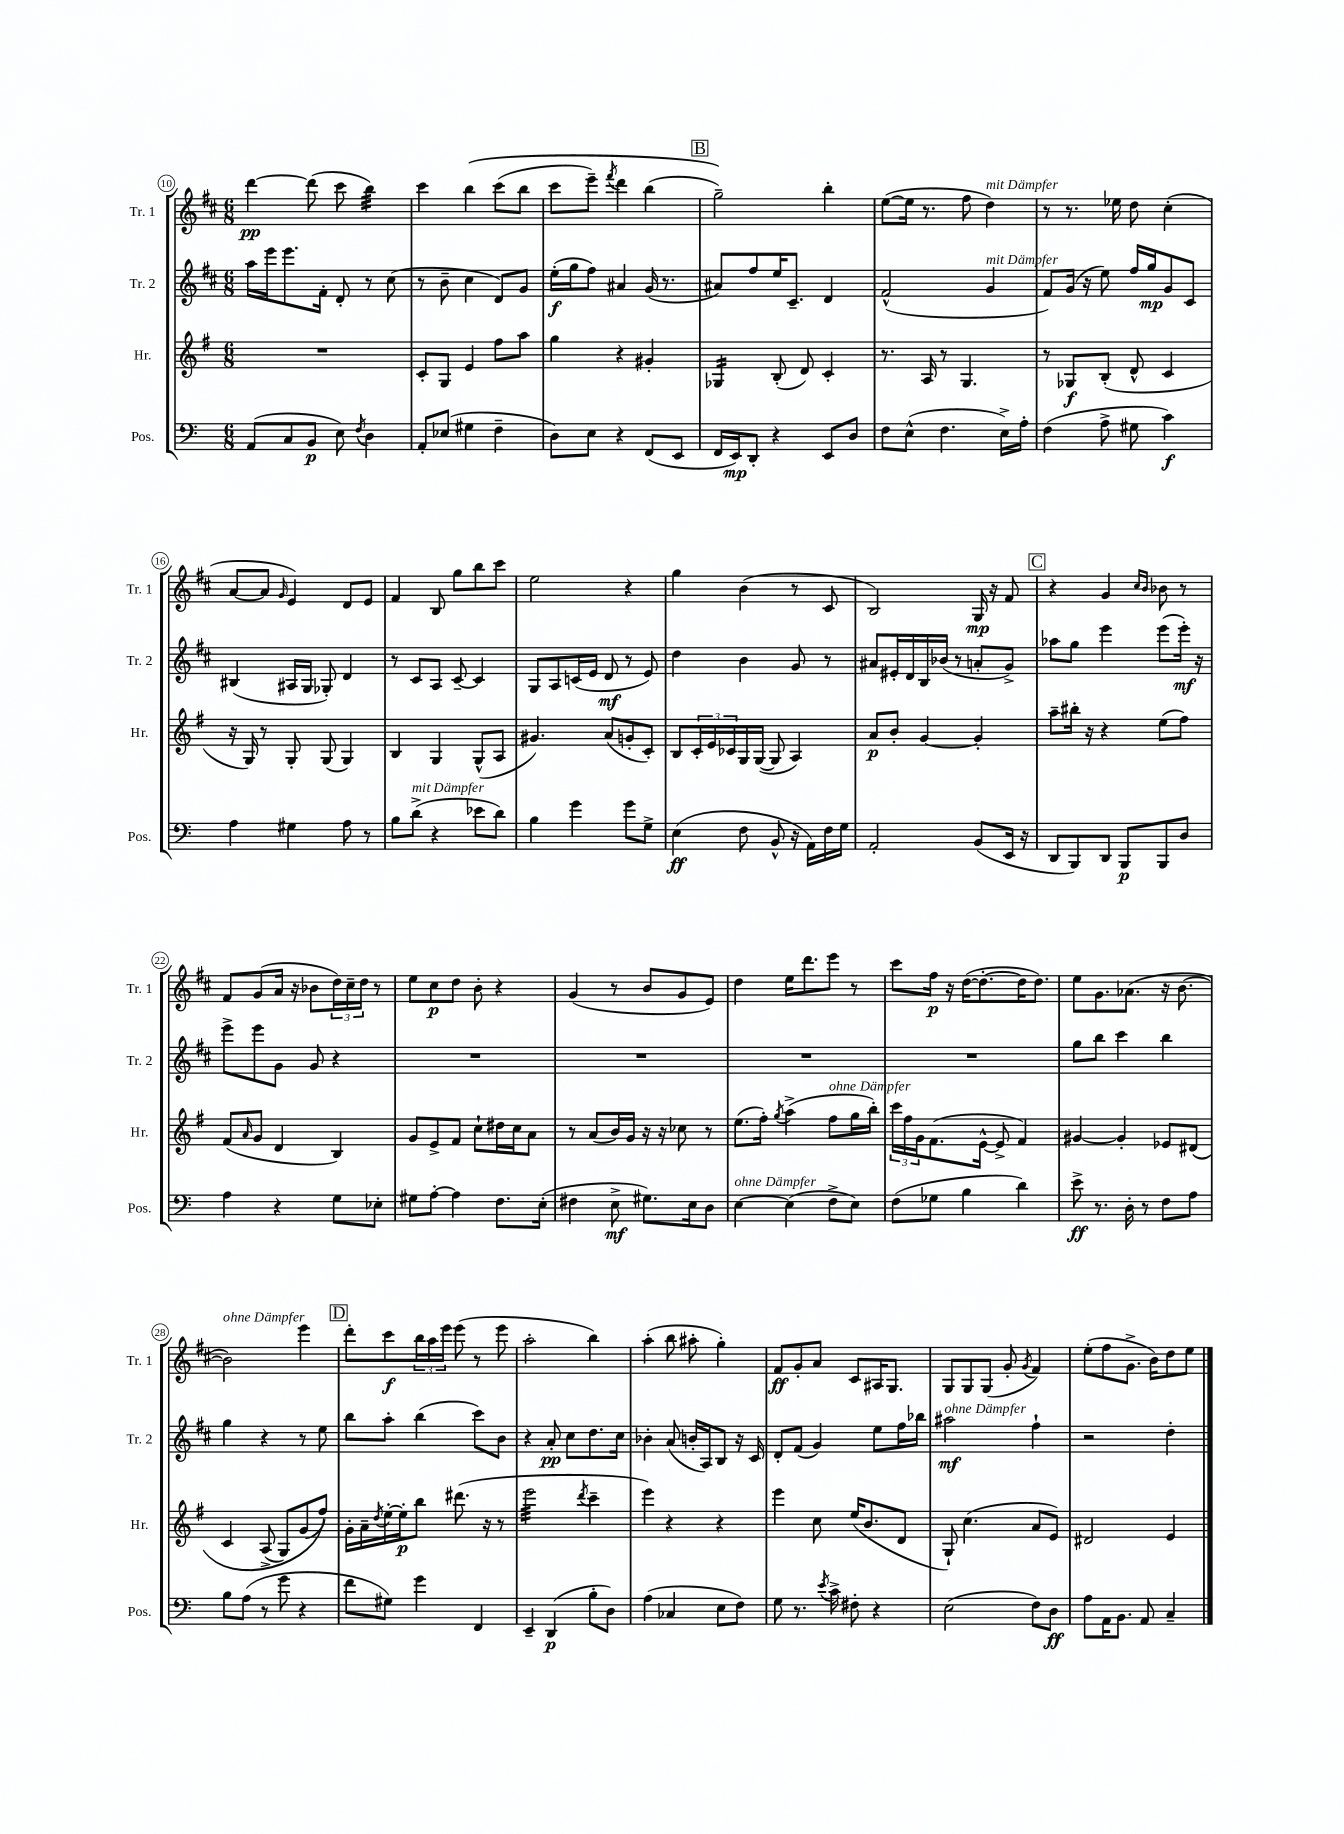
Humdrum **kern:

**kern	**kern	**kern	**kern
*staff4	*staff3	*staff2	*staff1
*clefF4	*clefG2	*clefG2	*clefG2
*k[]	*k[f#]	*k[f#c#]	*k[f#c#]
*M6/8	*M6/8	*M6/8	*M6/8
(8AA/L	2.r	16aa\LL	[4ddd\
.	.	16eee\J	.
8C/	.	8.eee\	.
8BB/J	.	.	(8ddd\]
.	.	16f#'\Jk	.
8E\)	.	8d'/	8ccc#\
8qF/	.	.	.
4D\	.	8r	4bb\)
.	.	(8cc#\	.
=	=	=	=
8AA'/L	8c'/L	8r	4ccc#\
(8E-/J	8G/J	8b~\	.
4G#\	4e/	4cc#\	&(4bb\
4F~\	8ff#\L	8d/L)	(8ccc#\L
.	8aa\J	8g/J	8bb\J
=	=	=	=
8D\L)	4gg\	(16ee'\LL	8ccc#\L
.	.	16gg\J	.
8E\J	.	8ff#\J)	8eee~\J)
.	.	.	8qfff#/
4r	4r	4a#/	4ddd\
(8FF/L	4g#'/	(16g/	(4bb\
.	.	8.r	.
8EE/J	.	.	.
=	=	=	=
16FF/LL	4G-/	8a#/L)	2gg~\)&)
16EE/J)	.	.	.
8DD'/J	.	8ff#/	.
4r	(8B'/	16ee/K	.
.	.	8.c#~/J	.
.	8d/)	.	.
8EE/L	4c'/	4d/	4bb'\
8D/J	.	.	.
=	=	=	=
8F\L	8.r	(2f#^^/	([8ee\L
(8E^^\J	.	.	16ee\]Jk
.	16A/	.	8.r
4.F\	8r	.	.
.	4.G/	.	8ff#\
.	.	4g/	4dd\)
16E^\LL)	.	.	.
16A'\JJ	.	.	.
=	=	=	=
(4F\	8r	8f#/L)	8r
.	8G-/L	(16g/Jk	8.r
.	.	16r	.
8A^\	(8B'/J	8ee\)	.
.	.	.	16ee-\
8G#\	8d^^/	16ff#/LL	8dd\
.	.	16gg/J	.
4c\)	4c/	8g/	(4cc#'\
.	.	8c#/J	.
=	=	=	=
4A\	16r	(4B#/	[8a/L
.	16G/)	.	.
.	8r	.	8a/]J
.	.	.	16qqg/
4G#\	8G'/	16A#/LL	4e/)
.	.	16G/JJ	.
.	(8G/	8G-'/)	.
8A\	4G/)	4d/	8d/L
8r	.	.	8e/J
=	=	=	=
8B\L	4B/	8r	4f#/
(8d^\J	.	8c#/L	.
4r	4G/	8A/J	8B/
.	.	[8c#~/	8gg\L
8e-\L	(8G^^/L	4c#/]	8bb\
8d\J)	8A/J	.	8ccc#\J
=	=	=	=
4B\	4.g#/)	8G/L	2ee\
.	.	8A/	.
4g\	.	(16c/L	.
.	.	16e/JJ	.
.	(8a/L	8d/	.
8g\L	8g'/	8r	4r
8G^\J	8c'/J)	8e/)	.
=	=	=	=
(4E\	8B/L	4dd\	4gg\
.	24c'/L	.	.
.	24e/	.	.
.	24c-/	.	.
8F\	16G/	4b\	(4b\
.	([16G/JJ	.	.
8BB^^/	8G/]	.	.
16r	4A/)	8g/	8r
16AA\LL)	.	.	.
16F\	.	8r	8c#/
16G\JJ	.	.	.
=	=	=	=
2AA'/	8a/L	8a#/L	2B/)
.	8b'/J	16e#'/L	.
.	.	16d/	.
.	[4g/	16B/	.
.	.	(16b-/JJ	.
.	.	8r	.
(8BB/L	4g'/]	8a'/L	16G/
.	.	.	16r
16EE/Jk	.	8g^/J)	8f#/
16r	.	.	.
=	=	=	=
8DD/L	8aa~\L	8aa-\L	4r
8BBB/)	16bb#'\Jk	8gg\J	.
.	16r	.	.
8DD/J	4r	4eee\	4g/
8BBB/L	.	.	.
.	.	.	16qqcc#/LL
.	.	.	16qqb/JJ
8BBB/	(8ee\L	(8eee\L	8b-\
8D/J	8ff#\J)	16eee'\Jk)	8r
.	.	16r	.
=	=	=	=
4A\	(8f#/L	8eee^\L	8f#/L
.	16qqa/	.	.
.	8g/J	8eee\	(8g/
4r	4d/	8g\J	16a/Jk
.	.	.	16r
.	.	8g/	8b-\L
8G\L	4B/)	4r	24dd\L)
.	.	.	24cc#~\
.	.	.	24dd\JJ
8E-'\J	.	.	8r
=	=	=	=
8G#\L	8g/L	2.r	8ee\L
[8A'\J	8e^/	.	8cc#\
4A\]	8f#/J	.	8dd\J
.	8cc`\L	.	8b'\
8.F\L	16dd#\L	.	4r
.	16cc\J	.	.
.	8a\J	.	.
(16E'\Jk	.	.	.
=	=	=	=
4F#\	8r	2.r	(4g/
.	(8a/L	.	.
8E^\	16b/L)	.	8r
.	16g/JJ	.	.
8.G#\L)	16r	.	8b/L
.	16r	.	.
.	8cc-\	.	8g/
16E\k	.	.	.
8D\J	8r	.	8e/J)
=	=	=	=
[4E\	(8.ee\L	2.r	4dd\
.	16ff#'\Jk)	.	.
.	8qgg/	.	.
(4E\]	(4aa^\	.	16ee\LK
.	.	.	8.ddd\
8F^\L	8ff#\L	.	8eee\J
8E\J)	16gg\L	.	8r
.	16bb'\JJ)	.	.
=	=	=	=
(8F\L	24ccc\LL	2.r	8ccc#\L
.	24ff#\	.	.
.	24g\J	.	.
8G-\J	(8.f#\	.	16ff#\Jk
.	.	.	16r
4B\	.	.	([16dd\LK
.	[16e^^\Jk	.	8.dd'\_
.	8e^/]	.	.
4d\)	4f#/)	.	16dd\]K
.	.	.	8.dd\J)
=	=	=	=
8e^\	[4g#/	8gg\L	8ee\L
8.r	.	8bb\J	8.g\
.	4g#'/]	4ccc#\	.
16D'\	.	.	(8.a-\J
8r	.	.	.
8F\L	8e-/L	4bb\	16r
.	.	.	[8.b\
8A\J	&(8d#/J	.	.
=	=	=	=
8B\L	4c/	4gg\	2b\])
(8A\J	.	.	.
8r	(8A^/	4r	.
8g\	8G/L)	.	.
4r	(8g/	8r	4eee\
.	8ff#/J)&)	8ee\	.
=	=	=	=
8f\L	16g'\LL	8bb\L	8ddd'\L
.	16a~\	.	.
.	8qdd/	.	.
8G#\J)	[16ee'\	8aa'\J	8ccc#\
.	16ee'\]J	.	.
4g\	8bb\J	(4bb\	24bb\L
.	.	.	24aa\
.	.	.	24eee\JJ
.	(8.ddd#\	.	(8eee\
4FF/	.	8ccc#\L)	8r
.	16r	.	.
.	8r	8b\J	8eee\
=	=	=	=
4EE~/	2eee\	4r	2aa'\
(4DD/	.	8a'/	.
.	.	8cc#\L	.
.	8qddd/	.	.
8B'\L	4ccc~\	8.dd\	4bb\)
8D\J)	.	.	.
.	.	16cc#\Jk	.
=	=	=	=
(4A\	4eee\)	4b-'\	(4aa'\
4C-/	4r	(8a/	8bb\
.	.	16b'/LL	8aa#'\
.	.	16A/J)	.
8E\L	4r	8B/J	4gg'\)
8F\J)	.	16r	.
.	.	16c#/	.
=	=	=	=
8G\	4eee\	8d'/L	8f#/L
8.r	.	(8f#/J	8g'/
.	8cc\	4g/)	8a/J
8qe/	.	.	.
16c^\	.	.	.
8F#'\	(16ee/LK	.	8c#/L
.	8.b/	.	.
4r	.	8ee\L	16A#/K
.	.	.	8.G/J
.	8d/J	16ff#\L	.
.	.	16bb-\JJ	.
=	=	=	=
(2E\	8G`/)	2aa#\	8G/L
.	(4.cc\	.	8G/
.	.	.	(8G/J
.	.	.	8g'/
.	.	.	8qg/
8F\L)	8a/L	4ff#`\	4f#/)
8D\J	8e/J)	.	.
=	=	=	=
8A\L	2d#/	2r	(8ee'\L
16AA\K	.	.	8ff#\
8.BB\J	.	.	.
.	.	.	8.g^\J
8AA/	.	.	.
.	.	.	16b\LK)
4C~/	4e/	4dd'\	8dd\
.	.	.	8ee\J
==	==	==	==
*-	*-	*-	*-
